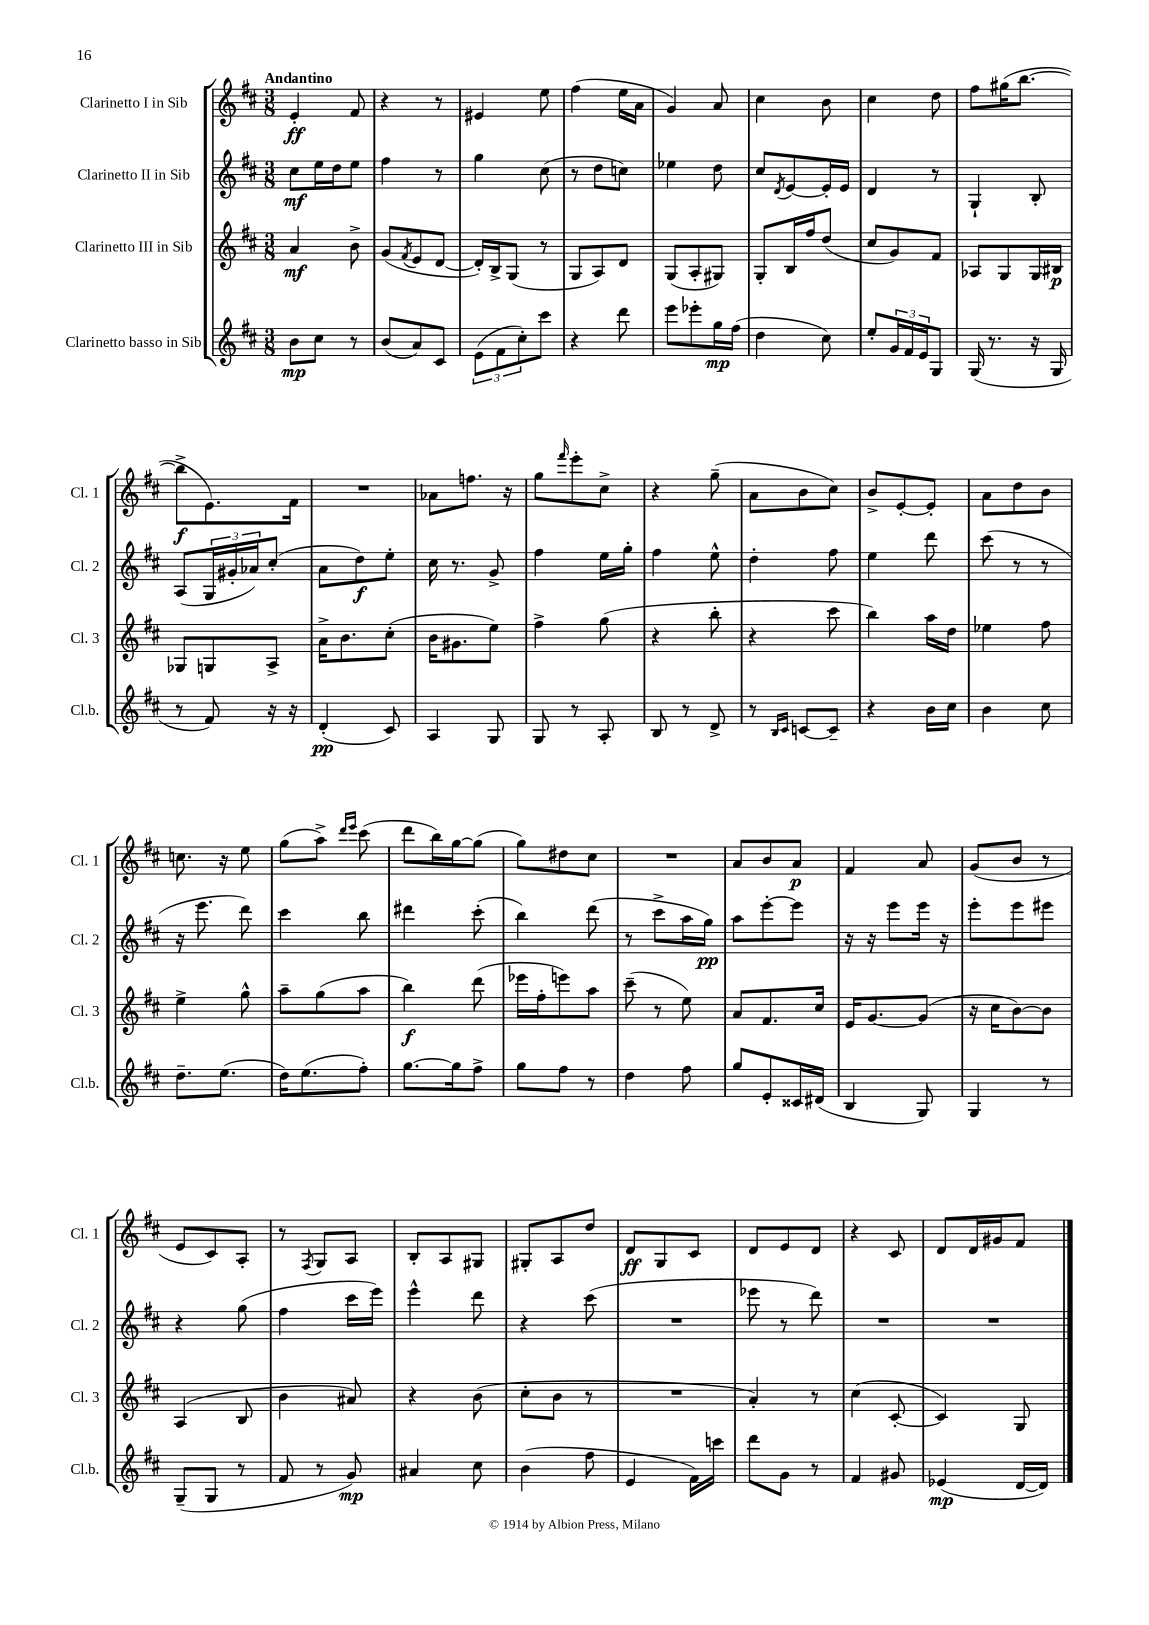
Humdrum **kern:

**kern	**dynam	**kern	**dynam	**kern	**dynam	**kern	**dynam
*part4	*part4	*part3	*part3	*part2	*part2	*part1	*part1
*staff4	*staff4	*staff3	*staff3	*staff2	*staff2	*staff1	*staff1
*I"Clarinetto basso in Sib	*	*I"Clarinetto III in Sib	*	*I"Clarinetto II in Sib	*	*I"Clarinetto I in Sib	*
*I'Cl.b.	*	*I'Cl. 3	*	*I'Cl. 2	*	*I'Cl. 1	*
*clefG2	*	*clefG2	*	*clefG2	*	*clefG2	*
*k[f#c#]	*	*k[f#c#]	*	*k[f#c#]	*	*k[f#c#]	*
*M3/8	*	*M3/8	*	*M3/8	*	*M3/8	*
=1	=1	=1	=1	=1	=1	=1	=1
!	!	!	!	!	!	!LO:TX:a:B:t=Andantino	!
8b\L	mp	4a/	mf	8cc#\L	mf	4e'/	ff
8cc#\J	.	.	.	16ee\L	.	.	.
.	.	.	.	16dd\J	.	.	.
8r	.	8b^\	.	8ee\J	.	8f#/	.
=2	=2	=2	=2	=2	=2	=2	=2
(8b/L	.	(8g/L	.	4ff#\	.	4r	.
.	.	8qf#/	.	.	.	.	.
8a/)	.	8e/	.	.	.	.	.
8c#/J	.	[8d/J	.	8r	.	8r	.
=3	=3	=3	=3	=3	=3	=3	=3
(12e\L	.	16d'/LL])	.	4gg\	.	4e#X/	.
.	.	16B^/J	.	.	.	.	.
12f#\	.	.	.	.	.	.	.
.	.	(8G/J	.	.	.	.	.
12cc#'\)	.	.	.	.	.	.	.
8ccc#\J	.	8r	.	(8cc#\	.	8ee\	.
=4	=4	=4	=4	=4	=4	=4	=4
4r	.	8G/L	.	8r	.	(4ff#\	.
.	.	8A/)	.	8dd\L	.	.	.
8ddd\	.	8d/J	.	8ccn\J)	.	16ee\LL	.
.	.	.	.	.	.	16a\JJ	.
=5	=5	=5	=5	=5	=5	=5	=5
8eee\L	.	(8G/L	.	4ee-X\	.	4g/)	.
8eee-X'\	.	8A'/	.	.	.	.	.
16gg\L	mp	8G#X/J)	.	8dd\	.	8a/	.
(16ff#\JJ	.	.	.	.	.	.	.
=6	=6	=6	=6	=6	=6	=6	=6
4dd\	.	8G'/L	.	8cc#/L	.	4cc#\	.
.	.	.	.	8qd/	.	.	.
.	.	16B/L	.	[8e/	.	.	.
.	.	16ff#/J	.	.	.	.	.
8cc#\)	.	(8dd/J	.	16e'/L]	.	8b\	.
.	.	.	.	16e/JJ	.	.	.
=7	=7	=7	=7	=7	=7	=7	=7
8ee'/L	.	8cc#/L	.	4d/	.	4cc#\	.
24g/L	.	8g/)	.	.	.	.	.
24f#/	.	.	.	.	.	.	.
24e/J	.	.	.	.	.	.	.
8G/J	.	8f#/J	.	8r	.	8dd\	.
=8	=8	=8	=8	=8	=8	=8	=8
(16G/	.	8A-X/L	.	4G`/	.	8ff#\L	.
8.r	.	.	.	.	.	.	.
.	.	8G/	.	.	.	(16gg#X\K	.
.	.	.	.	.	.	[8.bb\J	.
16r	.	16G/L	.	8B'/	.	.	.
16G/	.	16B#X/JJ	p	.	.	.	.
!!LO:LB:g=z
=9	=9	=9	=9	=9	=9	=9	=9
8r	.	8G-X/L	.	(8A/L	.	8bb^\L]	f
8f#/)	.	8Gn/	.	24G/L	.	8.e\)	.
.	.	.	.	24g#X'/	.	.	.
.	.	.	.	24a-X/J)	.	.	.
16r	.	8A^/J	.	(8cc#'/J	.	.	.
16r	.	.	.	.	.	16f#\Jk	.
=10	=10	=10	=10	=10	=10	=10	=10
(4d'/	pp	16a^\KL	.	8a\L	.	4.r	.
.	.	8.b\	.	.	.	.	.
.	.	.	.	8dd\)	f	.	.
8c#/)	.	(8cc#'\J	.	8ee'\J	.	.	.
=11	=11	=11	=11	=11	=11	=11	=11
4A/	.	16b\KL	.	16cc#\	.	8a-X\L	.
.	.	8.g#X\	.	8.r	.	.	.
.	.	.	.	.	.	8.ffn\J	.
8G/	.	8ee\J)	.	8g^/	.	.	.
.	.	.	.	.	.	16r	.
=12	=12	=12	=12	=12	=12	=12	=12
8G/	.	4ff#^\	.	4ff#\	.	8gg\L	.
.	.	.	.	.	.	16qqfff#/	.
8r	.	.	.	.	.	8eee'\	.
8A'/	.	(8gg\	.	16ee\LL	.	8cc#^\J	.
.	.	.	.	16gg'\JJ	.	.	.
=13	=13	=13	=13	=13	=13	=13	=13
8B/	.	4r	.	4ff#\	.	4r	.
8r	.	.	.	.	.	.	.
8d^/	.	8bb'\	.	8ee^^\	.	(8gg~\	.
=14	=14	=14	=14	=14	=14	=14	=14
8r	.	4r	.	4dd'\	.	8a\L	.
16qqB/LL	.	.	.	.	.	.	.
16qqc#/JJ	.	.	.	.	.	.	.
[8cn/L	.	.	.	.	.	8b\	.
8c~/J]	.	8ccc#\	.	8ff#\	.	8cc#\J)	.
=15	=15	=15	=15	=15	=15	=15	=15
4r	.	4bb\)	.	4ee\	.	8b^/L	.
.	.	.	.	.	.	[8e'/	.
16b\LL	.	16aa\LL	.	8ddd\	.	8e'/J]	.
16cc#\JJ	.	16dd\JJ	.	.	.	.	.
=16	=16	=16	=16	=16	=16	=16	=16
4b\	.	4ee-X\	.	(8ccc#\	.	8a\L	.
.	.	.	.	8r	.	8dd\	.
8cc#\	.	8ff#\	.	8r	.	8b\J	.
!!LO:LB:g=z
=17	=17	=17	=17	=17	=17	=17	=17
8.dd~\L	.	4ee^\	.	16r	.	8.ccn\	.
.	.	.	.	8.eee\	.	.	.
(8.ee\J	.	.	.	.	.	16r	.
.	.	8gg^^\	.	8ddd\)	.	8ee\	.
=18	=18	=18	=18	=18	=18	=18	=18
16dd\KL)	.	8aa~\L	.	4ccc#\	.	(8gg\L	.
(8.ee\	.	.	.	.	.	.	.
.	.	(8gg\	.	.	.	8aa^\J)	.
.	.	.	.	.	.	16qqddd/LL	.
.	.	.	.	.	.	16qqeee/JJ	.
8ff#'\J)	.	8aa\J	.	8bb\	.	(8ccc#\	.
=19	=19	=19	=19	=19	=19	=19	=19
[8.gg\L	.	4bb\)	f	4ddd#X\	.	8ddd\L	.
.	.	.	.	.	.	16bb\L)	.
16gg\k]	.	.	.	.	.	[16gg\J	.
8ff#^\J	.	(8ddd\	.	(8ccc#'\	.	(8gg\J]	.
=20	=20	=20	=20	=20	=20	=20	=20
8gg\L	.	16eee-X\LL	.	4bb\)	.	8gg\L)	.
.	.	16ff#'\J	.	.	.	.	.
8ff#\J	.	8eeen\)	.	.	.	8dd#X\	.
8r	.	8aa\J	.	(8ddd\	.	8cc#\J	.
=21	=21	=21	=21	=21	=21	=21	=21
4dd\	.	(8ccc#~\	.	8r	.	4.r	.
.	.	8r	.	8ccc#^\L	.	.	.
8ff#\	.	8ee\)	.	16aa\L	.	.	.
.	.	.	.	16gg\JJ)	pp	.	.
=22	=22	=22	=22	=22	=22	=22	=22
8gg/L	.	8a/L	.	8aa\L	.	8a/L	.
8e'/	.	8.f#/	.	[8eee'\	.	8b/	.
16c##X/L	.	.	.	8eee\J]	.	8a/J	p
(16d#X/JJ	.	16cc#/Jk	.	.	.	.	.
=23	=23	=23	=23	=23	=23	=23	=23
4B/	.	16e/KL	.	16r	.	4f#/	.
.	.	[8.g/	.	16r	.	.	.
.	.	.	.	8eee\L	.	.	.
8G/)	.	(8g/J]	.	16eee\Jk	.	8a/	.
.	.	.	.	16r	.	.	.
=24	=24	=24	=24	=24	=24	=24	=24
4G/	.	16r	.	8eee'\L	.	(8g/L	.
.	.	16cc#\KL	.	.	.	.	.
.	.	[8b\)	.	8eee\	.	8b/J	.
8r	.	8b\J]	.	8eee#X\J	.	8r	.
!!LO:LB:g=z
=25	=25	=25	=25	=25	=25	=25	=25
(8G~/L	.	(4A/	.	4r	.	8e/L	.
8G/J	.	.	.	.	.	8c#/)	.
8r	.	8B/	.	(8gg\	.	8A'/J	.
=26	=26	=26	=26	=26	=26	=26	=26
8f#/	.	4b\	.	4ff#\	.	8r	.
.	.	.	.	.	.	8qF#/	.
8r	.	.	.	.	.	8G/L	.
8g/)	mp	8a#X/)	.	16ccc#\LL	.	8A/J	.
.	.	.	.	16eee\JJ)	.	.	.
=27	=27	=27	=27	=27	=27	=27	=27
4a#X/	.	4r	.	4eee^^\	.	8B'/L	.
.	.	.	.	.	.	8A/	.
8cc#\	.	(8b\	.	8ddd\	.	8G#X/J	.
=28	=28	=28	=28	=28	=28	=28	=28
(4b\	.	8cc#'\L	.	4r	.	8G#X'/L	.
.	.	8b\J	.	.	.	8A/	.
8ff#\	.	8r	.	(8ccc#\	.	8dd/J	.
=29	=29	=29	=29	=29	=29	=29	=29
4e/	.	4.r	.	4.r	.	8d/L	ff
.	.	.	.	.	.	8G/	.
16f#\LL)	.	.	.	.	.	8c#/J	.
16cccn\JJ	.	.	.	.	.	.	.
=30	=30	=30	=30	=30	=30	=30	=30
8ddd\L	.	4a'/)	.	8eee-X\	.	8d/L	.
8g\J	.	.	.	8r	.	8e/	.
8r	.	8r	.	8ddd\)	.	8d/J	.
=31	=31	=31	=31	=31	=31	=31	=31
4f#/	.	(4cc#\	.	4.r	.	4r	.
8g#X/	.	[8c#'/	.	.	.	8c#/	.
=32	=32	=32	=32	=32	=32	=32	=32
(4e-X/	mp	4c#/])	.	4.r	.	8d/L	.
.	.	.	.	.	.	16d/L	.
.	.	.	.	.	.	16g#X/J	.
[16d/LL	.	8G/	.	.	.	8f#/J	.
16d/JJ])	.	.	.	.	.	.	.
==	==	==	==	==	==	==	==
*-	*-	*-	*-	*-	*-	*-	*-
